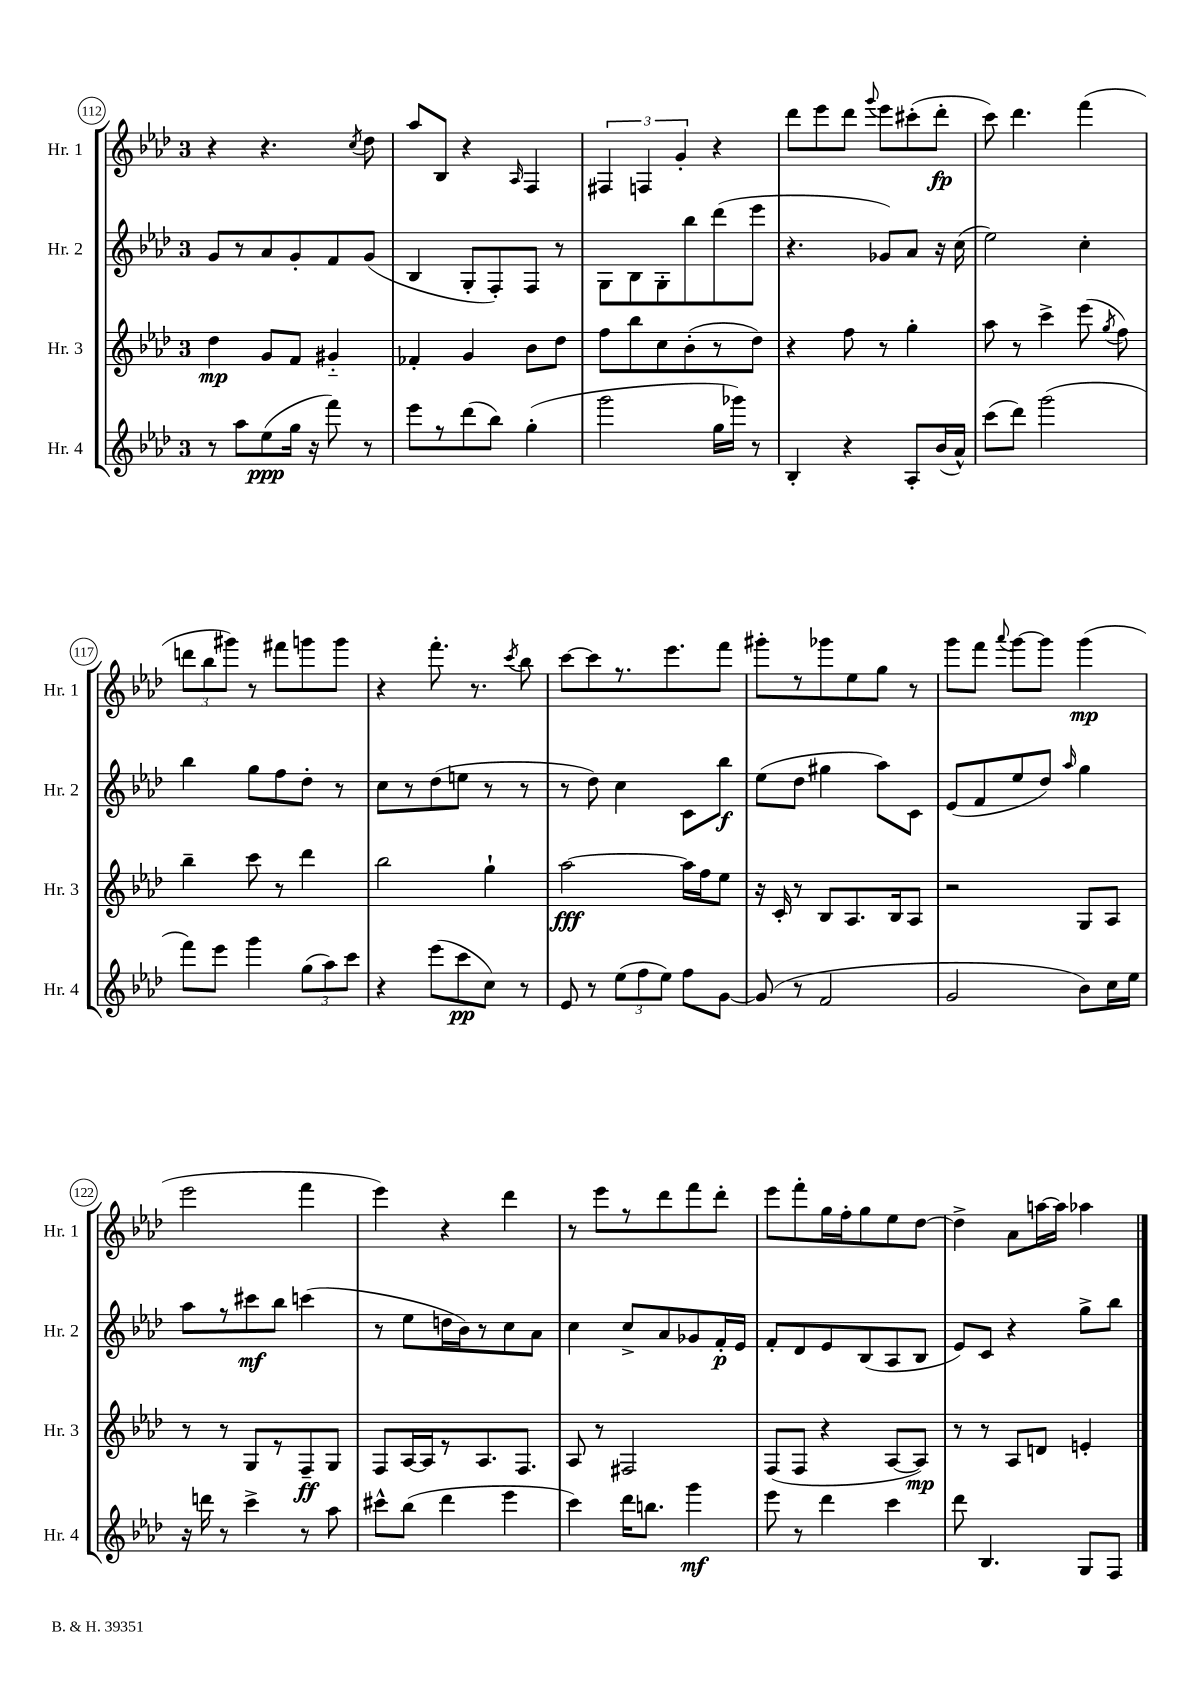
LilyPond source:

<<
\new StaffGroup <<
\new Staff = "s0" \with { instrumentName = "Hr. 1" shortInstrumentName = "Hr. 1" } {
    \clef treble \key aes \major \once \override Staff.TimeSignature.style = #'single-digit \time 3/4
    \autoBeamOff r4 r4. \acciaccatura { c''8 } des''8 |
    aes''8[ bes8] r4 \grace { aes16 } f4 |
    \tuplet 3/2 { fis4 f4 g'4-. } r4 |
    des'''8[ ees'''8 des'''8] \appoggiatura { g'''8 } ees'''8[ cis'''8-.( des'''8]-.\fp |
    c'''8) des'''4. f'''4( |
    \tuplet 3/2 { d'''8[ bes''8 gis'''8]) } r8 fis'''8[ g'''8 g'''8] |
    r4 f'''8.-. r8. \acciaccatura { c'''8 } bes''8 |
    c'''8[~ c'''8 r8. ees'''8. f'''8] |
    gis'''8[-. r8 ges'''8 ees''8 g''8] r8 |
    g'''8[ f'''8] \appoggiatura { aes'''8 } g'''8[~ g'''8] g'''4\mp( |
    ees'''2 f'''4 |
    ees'''4) r4 des'''4 |
    r8 ees'''8[ r8 des'''8 f'''8 des'''8]-. |
    ees'''8[ f'''8-. g''16 f''16-. g''8 ees''8 des''8]~ |
    des''4-> aes'8[ a''16~ a''16] aes''4 \bar "|." |
}
\new Staff = "s1" \with { instrumentName = "Hr. 2" shortInstrumentName = "Hr. 2" } {
    \clef treble \key aes \major \once \override Staff.TimeSignature.style = #'single-digit \time 3/4
    \autoBeamOff g'8[ r8 aes'8 g'8-. f'8 g'8]( |
    bes4 g8[-. f8-.) f8] r8 |
    g8[ bes8 g8-. bes''8 des'''8( ees'''8] |
    r4. ges'8[) aes'8] r16 c''16( |
    ees''2) c''4-. |
    bes''4 g''8[ f''8 des''8]-. r8 |
    c''8[ r8 des''8( e''8] r8 r8 |
    r8 des''8) c''4 c'8[ bes''8]\f |
    ees''8[( des''8] gis''4 aes''8[) c'8] |
    ees'8[( f'8 ees''8 des''8]) \grace { aes''16 } g''4 |
    aes''8[ r8 cis'''8\mf bes''8] c'''4( |
    r8 ees''8[ d''16 bes'16) r8 c''8 aes'8] |
    c''4 c''8[-> aes'8 ges'8 f'16-.\p ees'16] |
    f'8[-. des'8 ees'8 bes8( aes8 bes8] |
    ees'8[) c'8] r4 g''8[-> bes''8] \bar "|." |
}
\new Staff = "s2" \with { instrumentName = "Hr. 3" shortInstrumentName = "Hr. 3" } {
    \clef treble \key aes \major \once \override Staff.TimeSignature.style = #'single-digit \time 3/4
    \autoBeamOff des''4\mp g'8[ f'8] gis'4-_ |
    fes'4-. g'4 bes'8[ des''8] |
    f''8[ bes''8 c''8 bes'8-.( r8 des''8]) |
    r4 f''8 r8 g''4-. |
    aes''8 r8 c'''4-> ees'''8( \acciaccatura { g''8 } f''8) |
    bes''4-- c'''8 r8 des'''4 |
    bes''2 g''4-! |
    aes''2~\fff aes''16[ f''16 ees''8] |
    r16 c'16-. r8 bes8[ aes8. bes16 aes8] |
    r2 g8[ aes8] |
    r8 r8 g8[ r8 f8--\ff g8] |
    f8[ aes16~ aes16 r8 aes8. f8.] |
    aes8 r8 fis2 |
    f8[( f8] r4 aes8[~ aes8]\mp) |
    r8 r8 aes8[ d'8] e'4-. \bar "|." |
}
\new Staff = "s3" \with { instrumentName = "Hr. 4" shortInstrumentName = "Hr. 4" } {
    \clef treble \key aes \major \once \override Staff.TimeSignature.style = #'single-digit \time 3/4
    \autoBeamOff r8 aes''8[ ees''8\ppp( g''16] r16 f'''8) r8 |
    ees'''8[ r8 des'''8( bes''8]) g''4-.( |
    g'''2 g''16[ ges'''16]) r8 |
    bes4-. r4 aes8[-. bes'16( aes'16]-^) |
    c'''8[( des'''8]) g'''2( |
    f'''8[) ees'''8] g'''4 \tuplet 3/2 { g''8[( aes''8) c'''8] } |
    r4 ees'''8[( c'''8\pp c''8]) r8 |
    ees'8 r8 \tuplet 3/2 { ees''8[( f''8 ees''8]) } f''8[ g'8]~ |
    g'8( r8 f'2 |
    g'2 bes'8[) c''16 ees''16] |
    r16 d'''16 r8 c'''4-> r8 aes''8 |
    cis'''8[-^ bes''8]( des'''4 ees'''4 |
    c'''4) des'''16[ b''8.] g'''4\mf |
    ees'''8 r8 des'''4 c'''4 |
    des'''8 bes4. g8[ f8] \bar "|." |
}
>>
>>
\layout { \context { \Score currentBarNumber = #112 \override BarNumber.stencil = #(make-stencil-circler 0.1 0.3 ly:text-interface::print) } }
